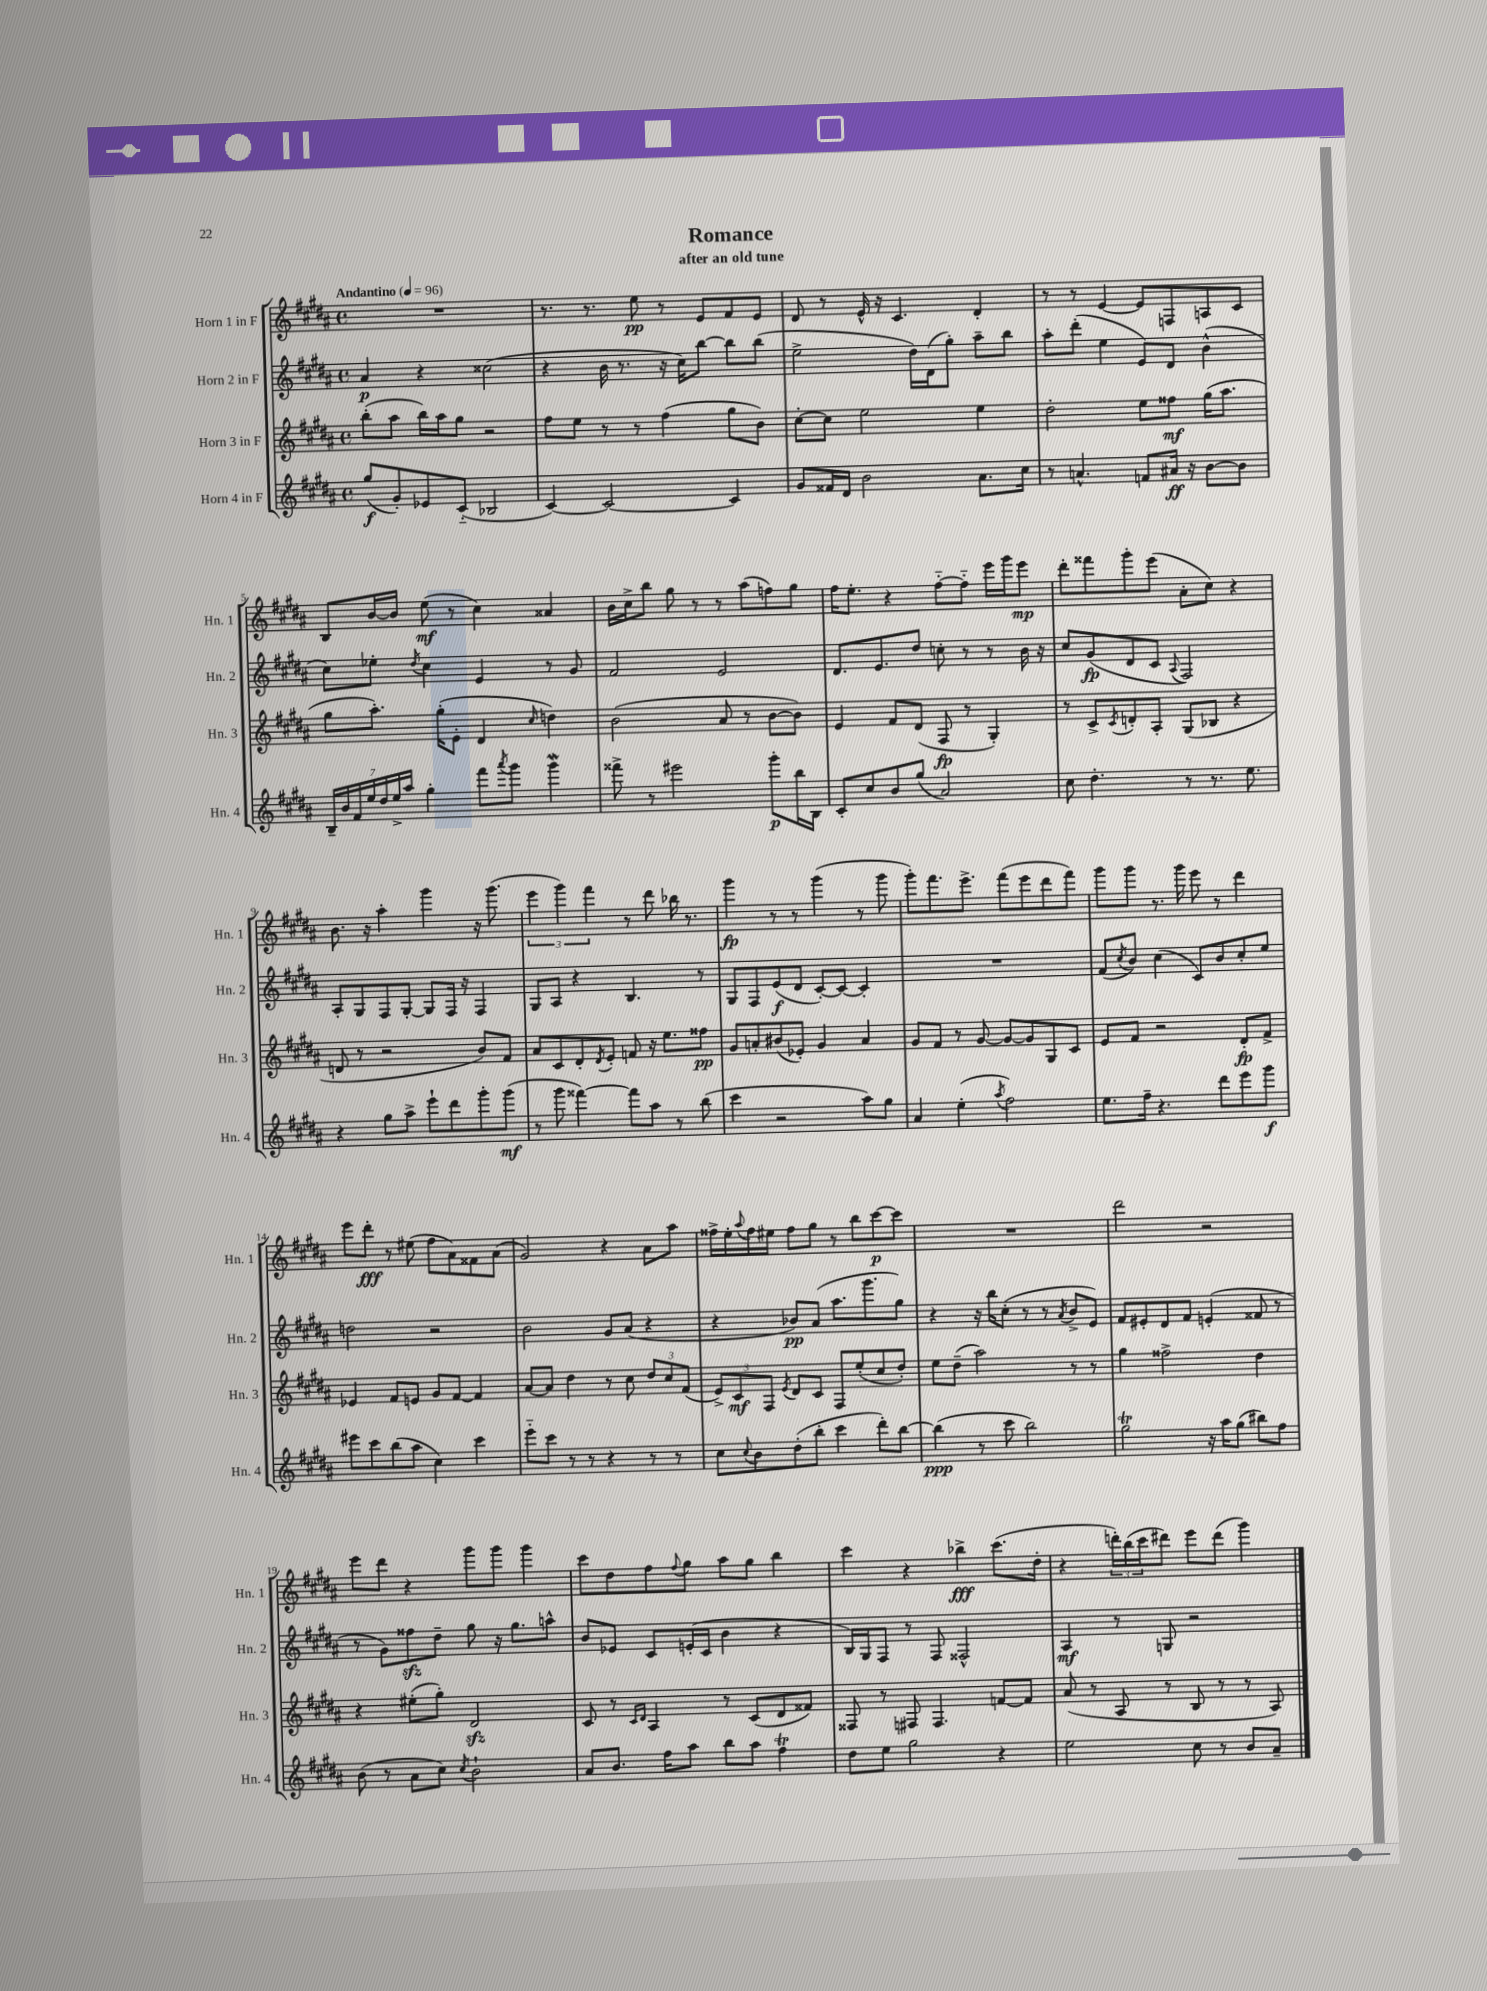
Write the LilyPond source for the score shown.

\header { title = "Romance" subtitle = "after an old tune" }
<<
\new StaffGroup <<
\new Staff = "s0" \with { instrumentName = "Horn 1 in F" shortInstrumentName = "Hn. 1" } {
    \clef treble \key b \major \defaultTimeSignature \time 4/4 \tempo "Andantino" 4 = 96
    R1 |
    r8. r8. e''8\pp r8 e'8 fis'8 e'8 |
    dis'8 r8 e'16-^ r16 cis'4. dis'4-. |
    r8 r8 e'4~ e'8 f8 a8 cis'8 |
    b8 b'16~ b'16 e''8\mf( r8 cis''4) aisis'4 |
    b'16 cis''16-> b''8 gis''8 r8 r8 ais''8( f''8) gis''8 |
    fis''16 e''8.-. r4 fis''8~-_ fis''8-_ e'''16 gis'''16 e'''8\mp |
    dis'''8-. fisis'''8 gis'''8-. e'''8( ais'8-. cis''8) r4 |
    b'8. r16 ais''4-. gis'''4 r16 gis'''8.( |
    \tuplet 3/2 { e'''4 gis'''4) fis'''4 } r8 dis'''8 bes''16 r8. |
    gis'''4\fp r8 r8 gis'''4( r8 gis'''8 |
    gis'''8-.) fis'''8. e'''8.-> fis'''8( e'''8 dis'''8 fis'''8) |
    gis'''8 gis'''8 r8. gis'''16 e'''8 r8 dis'''4 |
    e'''8 dis'''8-.\fff r8 eis''8( fis''8 ais'8) fisis'8 ais'8( |
    gis'2) r4 ais'8 ais''8 |
    fisis''16-> e''16-. \appoggiatura { ais''8 } fisis''16 eis''16 fisis''8 gis''8 r8 b''8 cis'''8~\p cis'''8 |
    R1 |
    dis'''2 r2 |
    e'''8 dis'''8 r4 gis'''8 gis'''8 gis'''4 |
    cis'''8 dis''8 fis''8 \appoggiatura { fis''8 } gis''8 ais''8 gis''8 b''4 |
    cis'''4 r4 bes''4->\fff cis'''8.( dis''16-. |
    r4 \tuplet 3/2 { d'''16-.) b''16( cis'''16 } dis'''8) e'''8 dis'''8( gis'''4) \bar "|." |
}
\new Staff = "s1" \with { instrumentName = "Horn 2 in F" shortInstrumentName = "Hn. 2" } {
    \clef treble \key b \major \defaultTimeSignature \time 4/4
    ais'4\p r4 cisis''2( |
    r4 b'16 r8. r16 cis''16) b''8~ b''8 b''8( |
    e''2-> dis''16) dis'16( gis''8-.) ais''8-- b''8 |
    ais''8-. dis'''8-.( e''4 e'8) dis'8 b'4-^( |
    cis''8) ees''8-. \acciaccatura { dis''8 } cis''4 e'4 r8 gis'8 |
    fis'2 e'2 |
    dis'8. e'8. dis''8 c''8-. r8 r8 b'16 r16 |
    cis''8 gis'8\fp( dis'8 cis'8 \appoggiatura { ais8 } fis2) |
    ais8-. gis8 fis8 gis8~-. gis8 fis16 r16 fis4 |
    gis8 ais8 r4 b4. r8 |
    gis8 fis8 e'8\f( dis'8 cis'8~-.) cis'8~ cis'4-. |
    R1 |
    fis'8( \acciaccatura { cis''8 } b'8) cis''4( cis'8) b'8 cis''8-. e''8 |
    d''2 r2 |
    b'2 gis'8 ais'8( r4 |
    r4 bes'8\pp) ais'8( ais''8. gis'''8. gis''8) |
    r4 r16 b''16 cis''8-.( r8 r8 \acciaccatura { ais'8 } b'8-> e'8) |
    fis'8 eis'8-. dis'8 fis'8 e'4-.( fisis'8 r8 |
    r8 gis'8) fisis''8\sfz dis''8-- gis''8 r16 gis''8. a''8-^ |
    b'8 ees'8 cis'8 e'16-.( cis'16 b'4 r4 |
    b16) gis16 fis8 r8 fis8 fisis2-^ |
    ais4\mf r8 g8 r2 \bar "|." |
}
\new Staff = "s2" \with { instrumentName = "Horn 3 in F" shortInstrumentName = "Hn. 3" } {
    \clef treble \key b \major \defaultTimeSignature \time 4/4
    b''8-.( ais''8 b''16) ais''16 gis''8 r2 |
    fis''8 e''8 r8 r8 fis''4( gis''8 b'8) |
    cis''8~-. cis''8 e''2 e''4 |
    dis''2-. e''8 fisis''8\mf gis''16( ais''8. |
    gis''8 ais''8.-.) gis''16-.( e'8-. dis'4 \grace { cis''16 } d''4) |
    b'2( ais'8 r8 b'8~ b'8) |
    e'4 fis'8 dis'8( fis8\fp r8 gis4-.) |
    r8 cis'8-> \acciaccatura { cis'8 } d'8-. ais8-. gis8( bes8 r4 |
    d'8 r8 r2 b'8) fis'8 |
    ais'8 cis'8 dis'8-. \acciaccatura { dis'8 } e'8-. f'8 r16 e''8. fisis''8\pp |
    gis'8 a'8-. bis'8( ees'8-.) gis'4 a'4 |
    gis'8 fis'8 r8 gis'8~ gis'8~ gis'8 gis8 cis'8 |
    e'8 fis'8 r2 dis'8-.\fp fis'8-> |
    ees'4 fis'8 e'8 gis'8 fis'8~ fis'4 |
    ais'8~ ais'8 dis''4 r8 cis''8 \tuplet 3/2 { dis''8 cis''8 fis'8( } |
    \tuplet 3/2 { e'8->) cis'8\mf fis8 } \acciaccatura { e'8 } dis'8 cis'8 fis8 e''8-.( cis''8 dis''8-.) |
    e''8 dis''8--( ais''2) r8 r8 |
    gis''4 fisis''2-> dis''4 |
    r4 eis''8-.( gis''8-.) dis'2\sfz |
    cis'8 r8 \grace { cis'16 dis'16 } ais4 r8 cis'8( dis'8 fisis'8) |
    fisis8 r8 fis8 fis4. f'8~ f'8 |
    ais'8( r8 ais8 r8 b8 r8 r8 ais8) \bar "|." |
}
\new Staff = "s3" \with { instrumentName = "Horn 4 in F" shortInstrumentName = "Hn. 4" } {
    \clef treble \key b \major \defaultTimeSignature \time 4/4
    gis''8\f( gis'8-.) ees'8 cis'8-_( bes2 |
    cis'4~) cis'2~ cis'4 |
    gis'8 fisis'16 dis'16 b'2 ais'8. cis''16 |
    r8 a'4.-^ f'8 ais'16\ff r16 b'8~ b'8 |
    \tuplet 7/4 { b16-- b'16 fis'16 e''16 dis''16 e''16-> ais''16 } gis''4-. fis'''8 \acciaccatura { ais'''8 } gis'''8 gis'''4\mordent |
    fisis'''8-> r8 eis'''2 gis'''8-.\p b''16 b16 |
    cis'8-. cis''8 b'8 gis''8( ais'2) |
    cis''8 dis''4.-. r8 r8. e''8. |
    r4 gis''8 ais''8-> e'''8-! dis'''8 gis'''8-. gis'''8\mf( |
    r8 gis'''8 fisis'''4~) fisis'''8 ais''8 r8 b''8( |
    cis'''4 r2 ais''8) gis''8 |
    ais'4 e''4-.( \acciaccatura { ais''8 } fis''2) |
    e''8. fis''16-- r4. dis'''8 e'''8 gis'''8\f |
    eis'''8 cis'''8 b''8( ais''8 cis''4) cis'''4 |
    e'''8-_ cis'''8 r8 r8 r4 r8 r8 |
    cis''8 \appoggiatura { cis''8 } b'8 dis''8-.( b''8-. cis'''4 dis'''8-.) b''8~ |
    b''4\ppp( r8 cis'''8 b''2) |
    gis''2\trill r16 ais''16 gis''8( bis''8) fis''8 |
    b'8( r8 ais'8 cis''8) \acciaccatura { cis''8 } b'2-! |
    ais'8 b'8. fis''16 ais''8 b''8 ais''8 fis''4\trill |
    dis''8 e''8 gis''2 r4 |
    e''2 cis''8 r8 b'8 ais'8-- \bar "|." |
}
>>
>>
